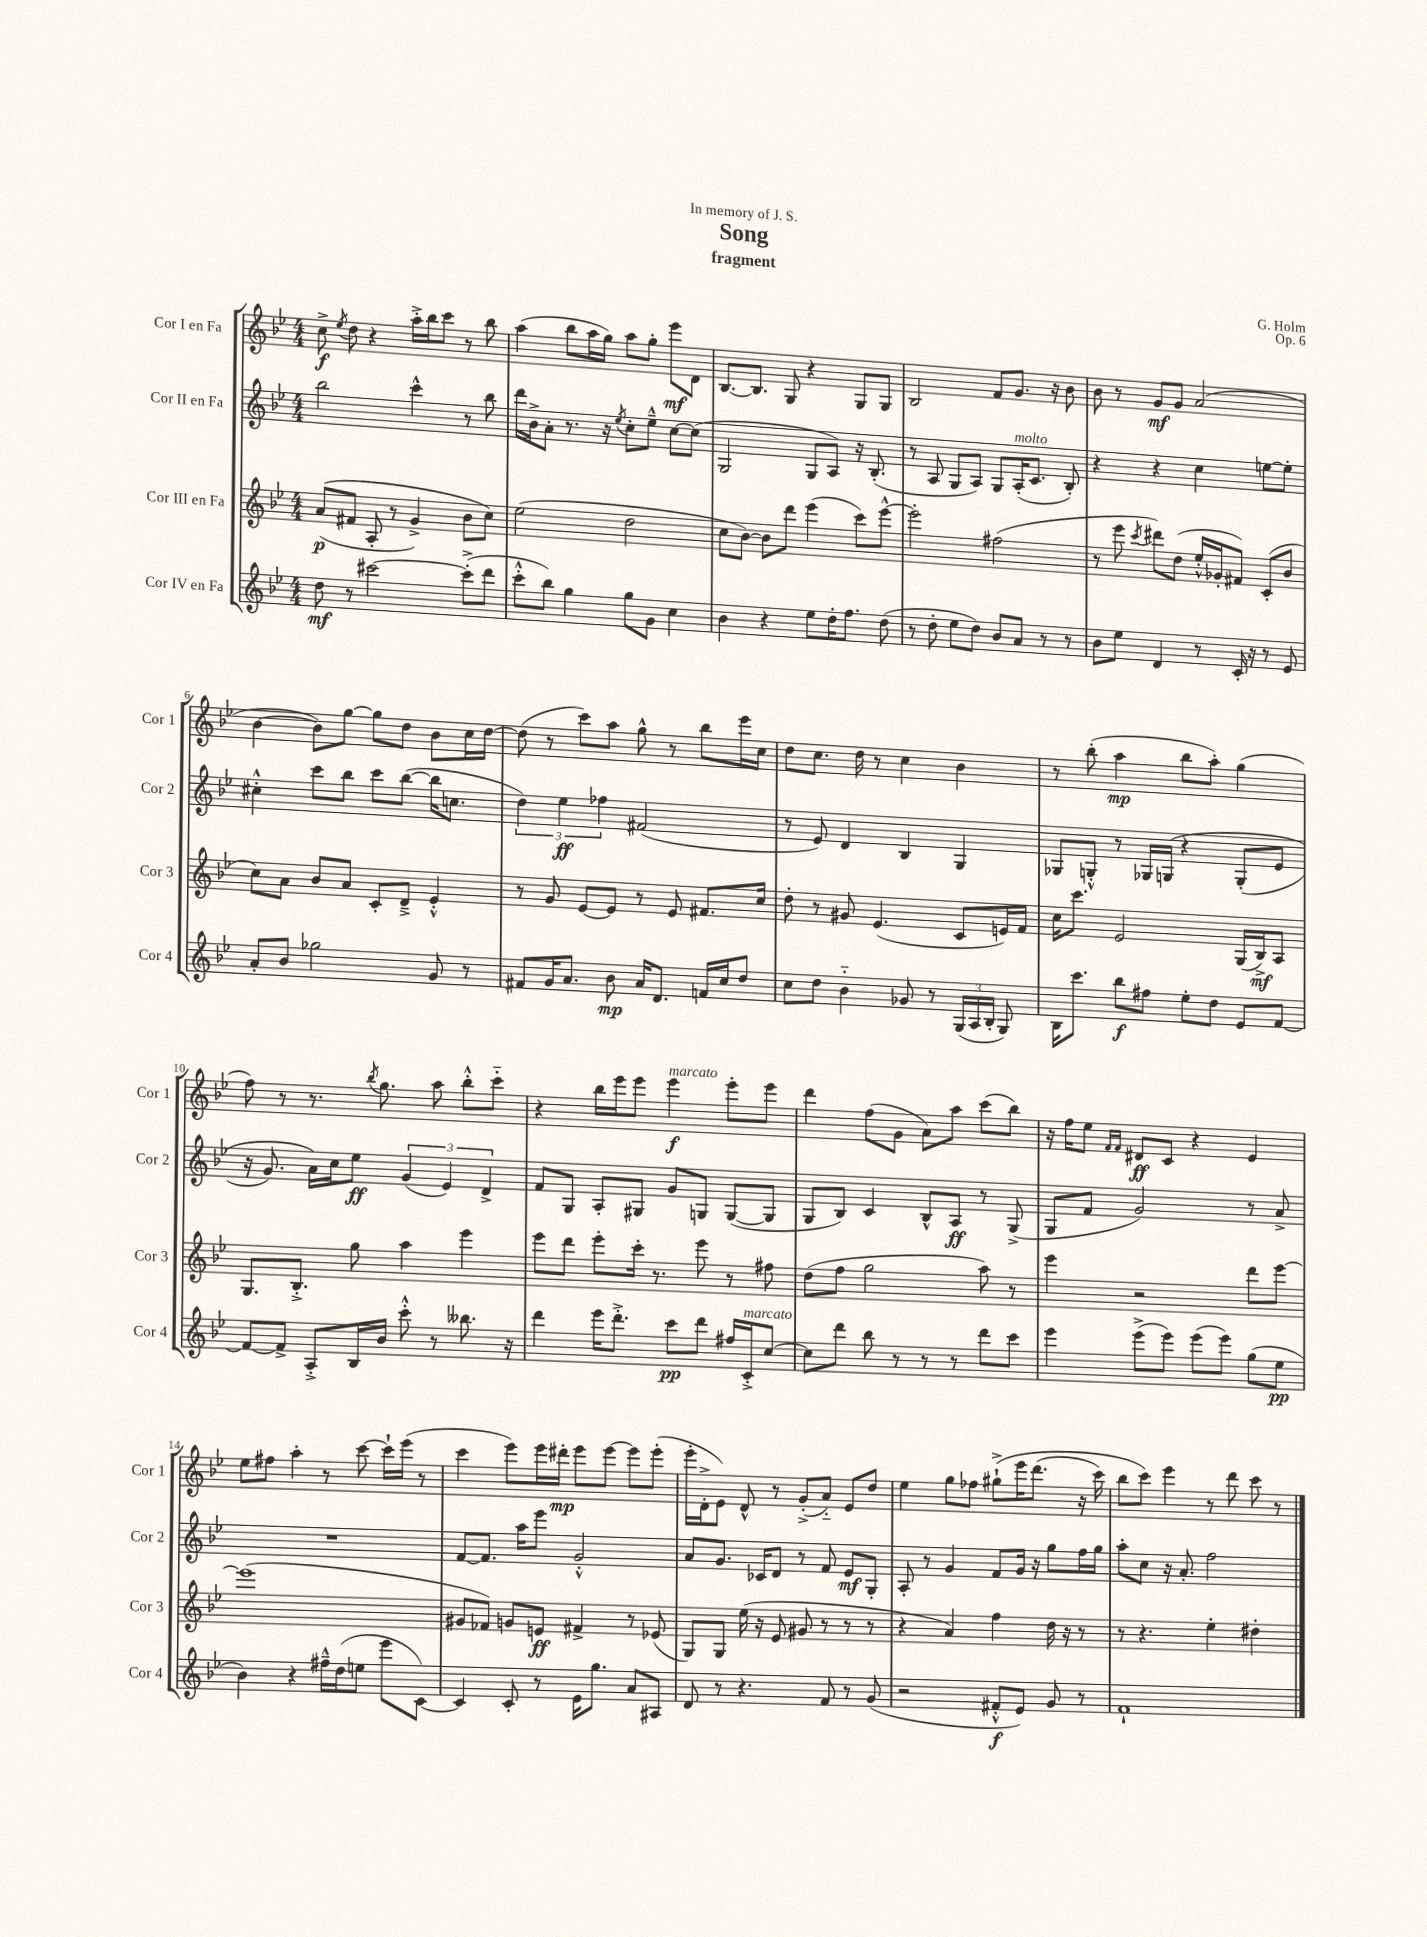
\header { title = "Song" composer = "G. Holm" subtitle = "fragment" dedication = "In memory of J. S." opus = "Op. 6" }
<<
\new StaffGroup <<
\new Staff = "s0" \with { instrumentName = "Cor I en Fa" shortInstrumentName = "Cor 1" } {
    \clef treble \key bes \major \numericTimeSignature \time 4/4
    \autoBeamOff c''8->\f \acciaccatura { ees''8 } d''8 r4 a''16[-.-> bes''16 c'''8] r8 bes''8 |
    a''4( bes''8[ a''16 g''16]) a''8[ g''8]-. ees'''8[\mf d'8] |
    bes8.[~ bes8.] g8 r4 g8[ g8] |
    bes2 f'8[ g'8.] r16 bes'8 |
    bes'8 r8 g'8[\mf g'8] a'2( |
    bes'4~ bes'8[) g''8]~ g''8[ d''8] bes'8[ c''16 d''16]~ |
    d''8( r8 c'''8[) a''8] g''8-^ r8 bes''8[ ees'''16 c''16] |
    d''8[ c''8.] d''16 r8 c''4 bes'4 |
    r8 bes''8-.( a''4\mp bes''8[ a''8]-.) g''4( |
    f''8) r8 r8. \acciaccatura { bes''8 } g''8. a''8 bes''8[-.-^ c'''8]-_ |
    r4 bes''16[ ees'''16 ees'''8] ees'''4\f^\markup { \italic "marcato" } ees'''8[-. ees'''8] |
    d'''4 f''8[( g'8] a'8[) a''8] c'''8[( bes''8]) |
    r16 f''16[ ees''8] \grace { f'16[ f'16] } dis'8[\ff c'8] r4 ees'4 |
    ees''8[ fis''8] a''4-. r8 c'''8~ c'''16[-! ees'''16]( r8 |
    c'''4 ees'''8[) ees'''16 dis'''16]-.\mp ees'''8[ ees'''8]~ ees'''8[ ees'''8]-.( |
    ees'''16[-. d'16-.-> ees'8]) d'8-^ r8 g'8[-.->( a'8]-_) ees'8[ d''8] |
    ees''4 g''8[ fes''8] gis''8[-!->\( ees'''16 d'''8.]( r16 c'''16) |
    bes''8[ c'''8]\) ees'''4 r8 d'''8 c'''8 r8 \bar "|." |
}
\new Staff = "s1" \with { instrumentName = "Cor II en Fa" shortInstrumentName = "Cor 2" } {
    \clef treble \key bes \major \numericTimeSignature \time 4/4
    \autoBeamOff bes''2 c'''4-^ r8 bes''8 |
    d'''16[ bes'16-> a'8]-. r8. r16 \acciaccatura { ees''8 } c''8[-. ees''8]---^ c''8[~ c''8]( |
    g2 g8[ a8]) r16 bes8.-.( |
    r8 a8 g8[ a8]) g8[ a16-.^\markup { \italic "molto" }( c'8.] bes8-.) |
    r4 r4 c''4 e''8[~ e''8]-. |
    cis''4-.-^ c'''8[ bes''8] c'''8[ bes''8]~( bes''16[ c''8.] |
    \tuplet 3/2 { d''4) ees''4\ff fes''4 } fis'2( |
    r8 ees'8) d'4 bes4 g4 |
    ges8[ g8]-.-^ r8 ges16[ g16]\( r4 g8[-.( ees'8] |
    r16 g'8.) a'16[\) c''16 ees''8]\ff \tuplet 3/2 { g'4( ees'4) d'4-> } |
    f'8[ g8] a8[-. gis8] g'8[ g8] g8[~( g8] |
    g8[ bes8]) c'4 bes8[-^ a8]\ff r8 g8->( |
    g8[ f'8] g'2) r8 a'8-> |
    R1 |
    f'8[~ f'8.] a''16[ ees'''8] g'2-.-^ |
    a'8[ g'8.] ces'16[ d'8] r8 f'8 ees'8[\mf g8]-. |
    a8-. r8 g'4 f'8[ g'16] r16 g''8[ f''16 g''16] |
    a''8[-. c''8] r16 a'8.-. f''2 \bar "|." |
}
\new Staff = "s2" \with { instrumentName = "Cor III en Fa" shortInstrumentName = "Cor 3" } {
    \clef treble \key bes \major \numericTimeSignature \time 4/4
    \autoBeamOff a'8[\p(\( fis'8] a8-. r8 g'4->) bes'8[ c''8]\) |
    ees''2( d''2 |
    c''8[ bes'8]~) bes'8[ d'''8] ees'''4( c'''8[) ees'''8]~-^ |
    ees'''2-. fis''2( |
    r8 ees'''8 \acciaccatura { c'''8 } dis'''8[) d''8]( ees''16[-.-^ ges'16-. fis'8]) c'8[-.( bes'8] |
    c''8[) a'8] bes'8[ a'8] c'8[-. d'8]---> ees'4-.-^ |
    r8 g'8 ees'8[~ ees'8] r8 ees'8 fis'8.[ c''16] |
    d''8-. r8 gis'8 ees'4.( c'8[ e'16) f'16] |
    c''16[ c'''8.] ees'2 g16[( bes16->\mf) a8] |
    g8.[ bes8.]-.-> g''8 a''4 ees'''4 |
    ees'''8[ d'''8] ees'''8[-. c'''16]-. r8. ees'''8 r8 fis''8 |
    d''8[( f''8] g''2 a''8) r8 |
    ees'''4 r2 d'''8[ ees'''8]~ |
    ees'''1( |
    gis'8[ fes'8]) g'8[ e'8]\ff fis'4-> r8 ees'8( |
    g8[) g8] ees''16( r16 ees'8 gis'8 r8 r8 r8 |
    r4 a'4) f''4 d''16 r16 r8 |
    r8 r4. ees''4-. dis''4-. \bar "|." |
}
\new Staff = "s3" \with { instrumentName = "Cor IV en Fa" shortInstrumentName = "Cor 4" } {
    \clef treble \key bes \major \numericTimeSignature \time 4/4
    \autoBeamOff d''8\mf r8 cis'''2~ cis'''8[-.->( d'''8] |
    c'''8[-.-^ bes''8]) g''4 g''8[ g'8] c''4 |
    bes'4 r4 ees''8[ d''16-. f''8.] d''8( |
    r8 d''8-. ees''8[ d''8]) bes'8[ a'8] r8 r8 |
    bes'8[ ees''8] d'4 r8 c'16-. r16 r8 ees'8 |
    a'8[-. bes'8] ges''2 g'8 r8 |
    fis'8[ g'16 a'8.] bes'8\mp a'16[ d'8.] f'16[ c''16 d''8] |
    c''8[ d''8] bes'4-_ ges'8 r8 \tuplet 3/2 { g16[( a16 bes16]-. } g8) |
    bes16[ c'''8.] bes''8[\f fis''8] ees''8[-. d''8] ees'8[ f'8]~ |
    f'8[~ f'8]-> a8[-.-> bes16 bes'16] c'''8-.-^ r8 beses''8. r16 |
    d'''4 ees'''16[ d'''8.]-.-> c'''8[\pp d'''8] fis''16[ c'16-.->^\markup { \italic "marcato" } c''8]~ |
    c''8[ d'''8] bes''8 r8 r8 r8 d'''8[ c'''8] |
    ees'''4 ees'''8[->( ees'''8]) ees'''8[( ees'''8]) g''8[( ees''8]\pp |
    bes'4) r4 fis''16[---^ d''16( e''8] ees'''8[ c'8]~) |
    c'4 c'8-. r8 ees'16[ g''8.] a'8[ ais8] |
    d'8 r8 r4. f'8 r8 g'8( |
    r2 fis'8[-.-^\f ees'8]) g'8 r8 |
    f'1-! \bar "|." |
}
>>
>>
